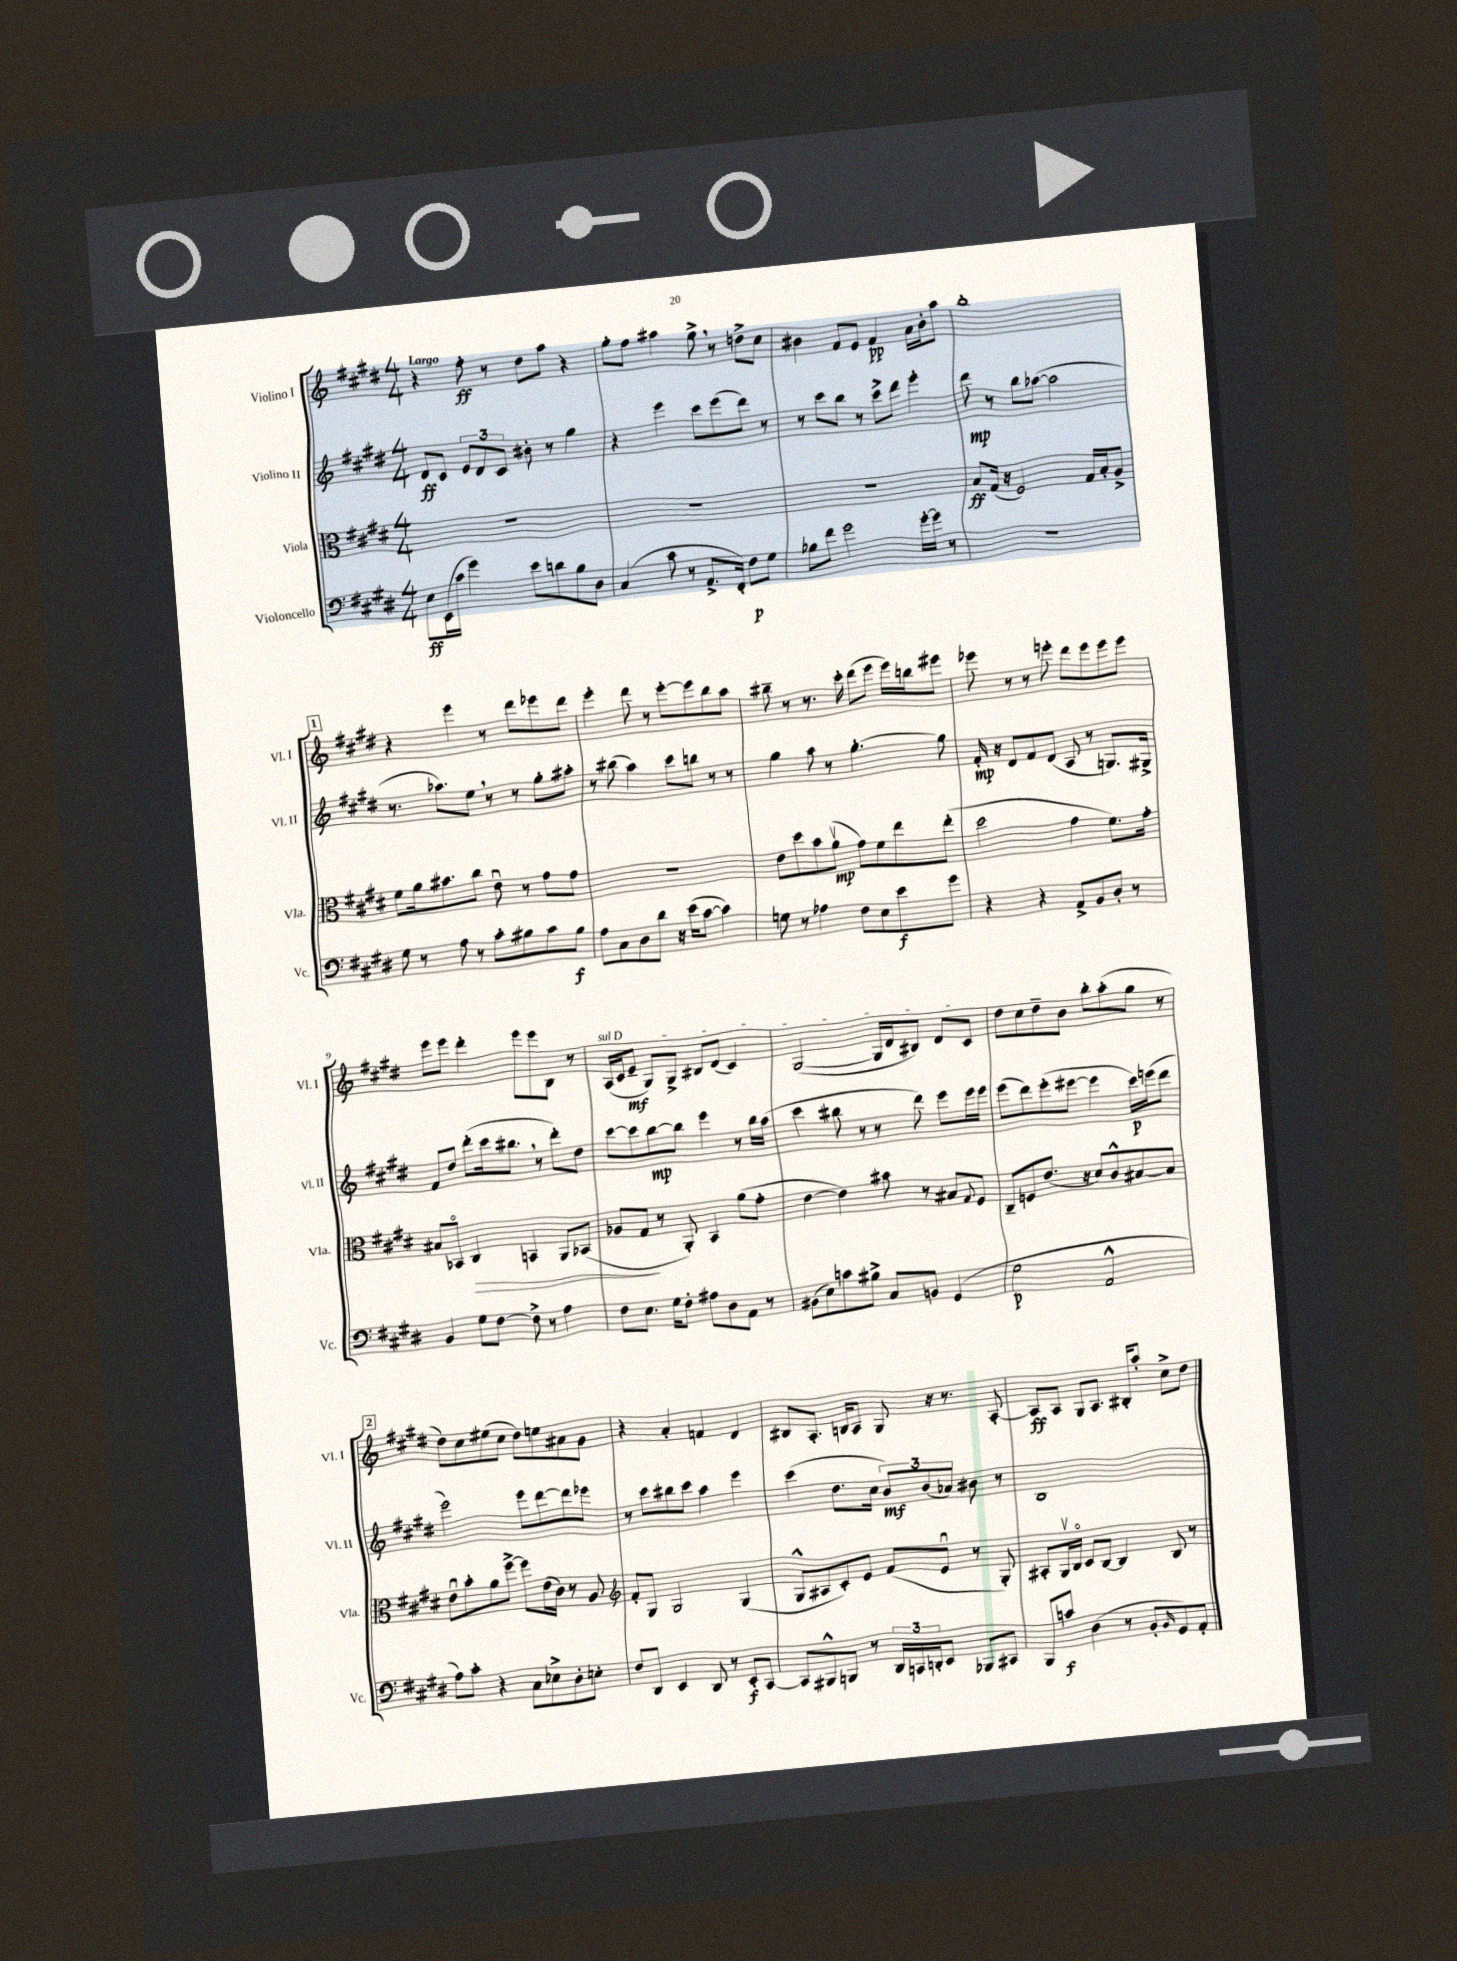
<<
\new StaffGroup <<
\new Staff = "s0" \with { instrumentName = "Violino I" shortInstrumentName = "Vl. I" } {
    \clef treble \key e \major \numericTimeSignature \time 4/4 \tempo "Largo"
    r4 fis''8-.\ff r8 dis''8 a''8 r4 |
    gis''8-. fis''8 ais''4 gis''8-> \breathe r8 d''8-> cis''8 |
    bis'4 fis'8 e'8 fis'4\pp a'16 bis'16-. a''8 |
    b''1-. |
    \mark \markup { \box "1" } r4 e'''4 r8 dis'''8 ees'''8 dis'''8 |
    e'''4-. dis'''8 r8 e'''8~-. e'''8 b''8 a''8 |
    bis''8-- r8 r8. cis'''16-. dis'''8( e'''8 e'''16) b''16 eis'''8 |
    ees'''8 r8 r8 e'''8-. dis'''8 e'''8 e'''8 e'''8 |
    e'''8 e'''8 dis'''4-. e'''8 e'''8 b8 r8 |
    \once \override TextSpanner.bound-details.left.text = \markup { \italic "sul D" } a16\startTextSpan( cis'16 e'8--\mf gis8) gis8-> bis8 dis'8( cis'4) |
    gis2~( gis16 dis'16 bis8) dis'8 cis'8\stopTextSpan |
    dis''8 cis''8 dis''8-- b'8 b''8-. a''8-.( gis''8 r8 |
    \mark \markup { \box "2" } dis''8) cis''8 eis''8( cis''8 dis''8) e''8 ais'8 gis'8 |
    r4 a'4-. f'4 dis'4 |
    bis8 a8.-. b16 a8 gis8 r16 r8. a8~-. |
    a8\ff a8 gis8 a8. bis16-. a''8-. cis''8-> dis''8 \bar "|." |
}
\new Staff = "s1" \with { instrumentName = "Violino II" shortInstrumentName = "Vl. II" } {
    \clef treble \key e \major \numericTimeSignature \time 4/4
    dis'8\ff cis'8 \tuplet 3/2 { e'8 dis'8 cis'8 } bis'8-. r8 gis''4 |
    r4 e'''4 cis'''8 e'''8( dis'''8) r8 |
    r8 cis'''8 b''8 r8 cis'''8-> dis'''8 e'''4-. |
    dis'''8\mp r8 b''8 aes''8~( aes''2 |
    \mark \markup { \box "1" } r8. aes''8.) e''8 \breathe r8 r8 gis''8-. ais''8-. |
    r8 bis''8( a''4) cis'''8 b''8 r8 r8 |
    gis''4 a''8 r8 gis''4.~-. gis''8 |
    fis'16-.\mp r16 dis'8 fis'8 dis'8( a8 r8 g8.) gis16-> |
    fis'8 dis''8 dis'''8-.( cis'''16 bis''8. \breathe r8 dis'''8-.) dis''8 |
    cis'''8~ cis'''8 b''8~\mp b''8 e'''4 r8 b''16 a''16( |
    cis'''4 bis''8 r8 r8 dis'''8) e'''8 e'''16 e'''16 |
    e'''8( dis'''8) e'''8-.( eis'''8~ eis'''4 cis'''16\p) e'''16( dis'''8 |
    \mark \markup { \box "2" } e'''2) e'''8 dis'''8~ dis'''8 ees'''8 |
    r8 cis'''8 bis''8 cis'''8 a''4 e'''4 |
    cis'''4( dis''8. cis''16 \tuplet 3/2 { b'8\mf) b'8( aes'8) } bis'8 r8 |
    b1 \bar "|." |
}
\new Staff = "s2" \with { instrumentName = "Viola" shortInstrumentName = "Vla." } {
    \clef alto \key e \major \numericTimeSignature \time 4/4
    R1 |
    R1 |
    R1 |
    b8\ff gis16( r16 fis2) gis16 b16-. a8-> |
    \mark \markup { \box "1" } fis'8 a'16 bis'8. cis''8 e'8\downbow r8 gis'8 gis'8 |
    R1 |
    e'8 dis''8 b'8 a'8\upbow\mp( gis'8) fis'8 e''8 e''8-.( |
    dis''2 gis'4 fis'8.) gis'16-. |
    bis8 bes,8\flageolet cis4\> b,4 a,8 bes,8( |
    aes8 gis8\! r8 a,8-.) b,4 a'8( gis'8-. |
    e'4~ e'4) bis'8 r8 bis8 \appoggiatura { gis8 } fis8 |
    cis8-- f8 e'8.( r16 dis'8) cis'8-^ bis8~ bis8 |
    \mark \markup { \box "2" } e'8\downbow b'8-. a'8 fis''8~-> fis''8 e'16( cis'16) r8 a8 |
    \clef treble fis'8-. gis8 gis2 gis4( |
    gis8-^ ais8 cis'8-.) e'8 fis'8( e'8\downbow r8 gis8-.) |
    ais8-. gis16\upbow b16\flageolet cis'8 b8~ b4 b8 r8 \bar "|." |
}
\new Staff = "s3" \with { instrumentName = "Violoncello" shortInstrumentName = "Vc." } {
    \clef bass \key e \major \numericTimeSignature \time 4/4
    e8\ff e,16( cis'16 gis'4) e'8 d'8 b8 dis8 |
    cis4( cis'8 r8 a,8.-> fis,16-.) fis8\p gis8 |
    bes8 fis'8 gis'2 gis'16~-. gis'16 r8 |
    r1 |
    \mark \markup { \box "1" } gis8 r8 a8 r8 cis'8-. bis8 cis'8 bis8\f |
    a8 cis8 dis8 dis'8 r16 e'16( cis'8~ cis'4) |
    g8 r8 aes4 fis8 e8 e'8\f gis'8 |
    r4 r4 a,8-> b,8 dis8-. r8 |
    b,4 gis8 fis8~ fis8-> r8 a4 |
    fis8 e8. gis16 fis8-. ais8 dis8 a,8 r8 |
    bis,8( e8) c'8 bis8-> cis8 b,8 gis,4( |
    gis2\p a,2-^ |
    \mark \markup { \box "2" } a8) cis'8-. r4 cis8 ees8-> dis8-. e8-. |
    fis8 dis,8 e,4 dis,8 r8 e,8-.\f cis,8~ |
    cis,8 bis,,8-^ b,,8 r8 \tuplet 3/2 { dis,16 c,16 d,16-. } e,8 bes,,8 cis,8 |
    b,,8 c'8\f dis4( r8 b,8-. \grace { b,16 } gis,8) a,8-. \bar "|." |
}
>>
>>
